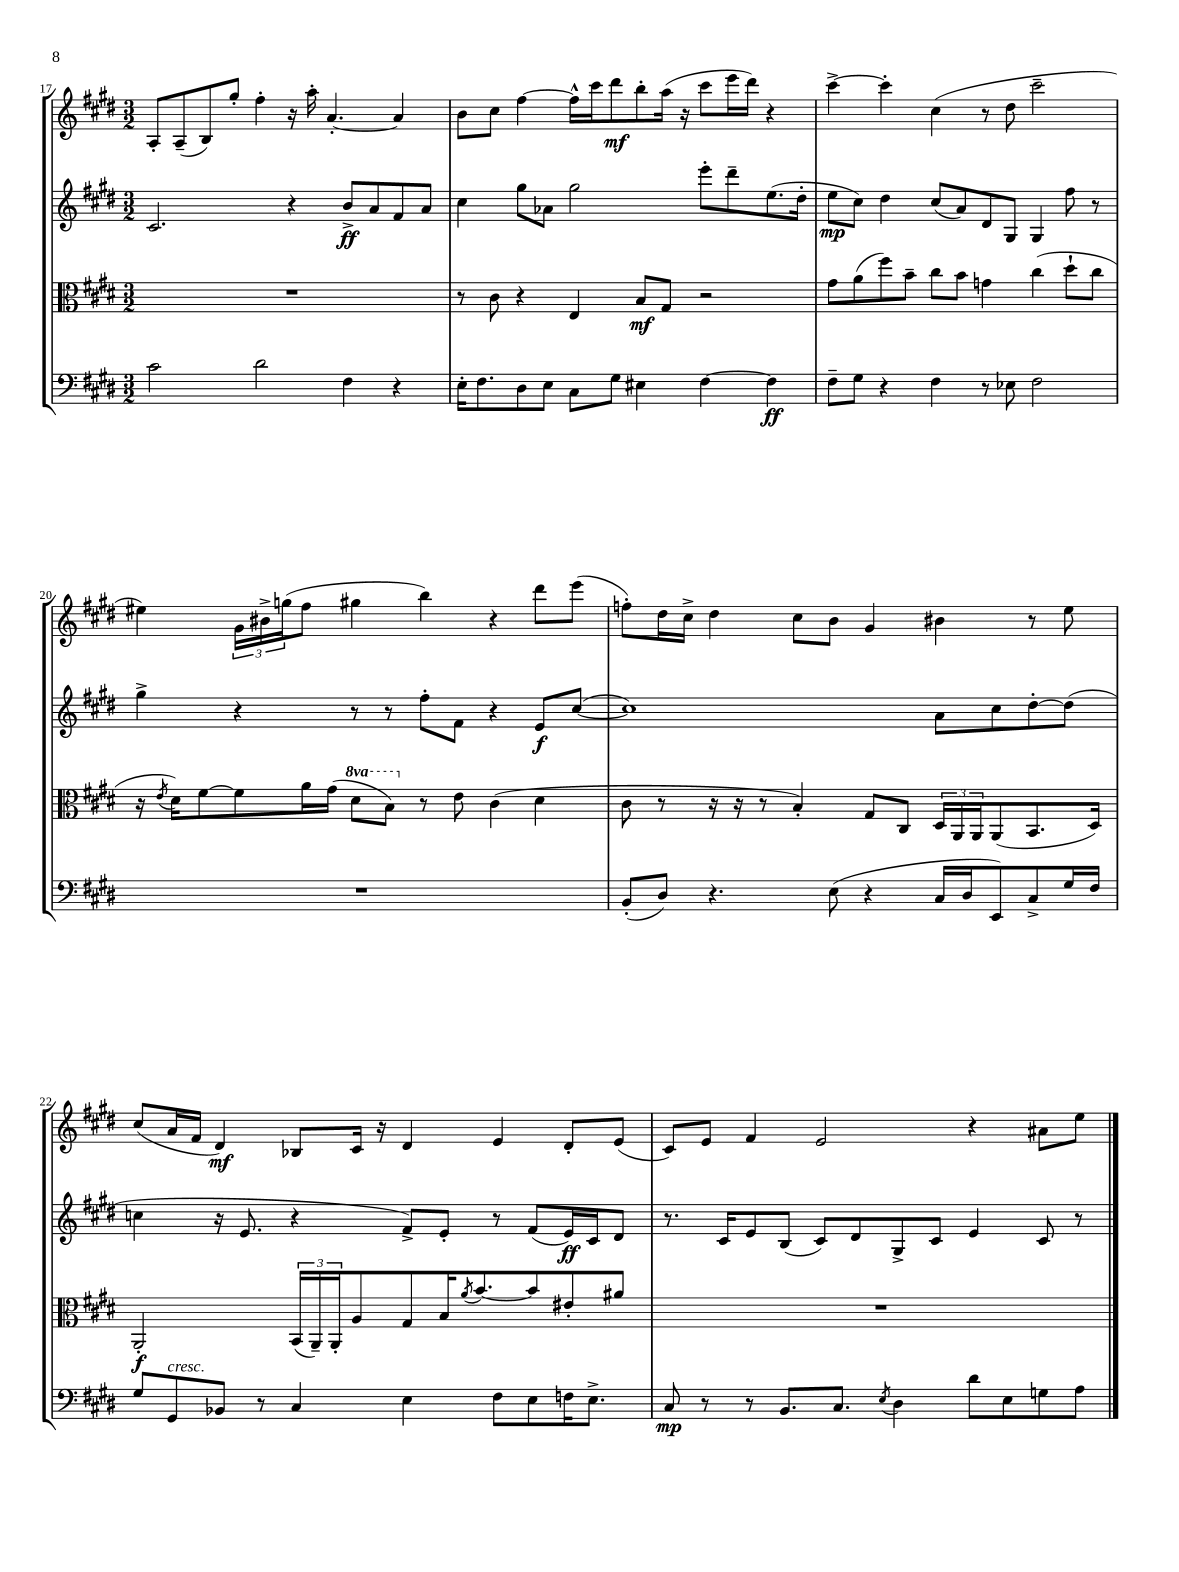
<<
\new StaffGroup <<
\new Staff = "s0" {
    \clef treble \key e \major \numericTimeSignature \time 3/2
    a8-. a8--( b8) gis''8-. fis''4-. r16 a''16-. a'4.~-. a'4 |
    b'8 cis''8 fis''4~ fis''16-^ cis'''16 dis'''8\mf b''8-. a''16( r16 cis'''8 e'''16 dis'''16) r4 |
    cis'''4~-> cis'''4-. cis''4( r8 dis''8 cis'''2-- |
    eis''4) \tuplet 3/2 { gis'16 bis'16-> g''16( } fis''8 gis''4 b''4) r4 dis'''8 e'''8( |
    f''8-.) dis''16 cis''16-> dis''4 cis''8 b'8 gis'4 bis'4 r8 e''8 |
    cis''8( a'16 fis'16 dis'4\mf) bes8 cis'16 r16 dis'4 e'4 dis'8-. e'8( |
    cis'8) e'8 fis'4 e'2 r4 ais'8 e''8 \bar "|." |
}
\new Staff = "s1" {
    \clef treble \key e \major \numericTimeSignature \time 3/2
    cis'2. r4 b'8->\ff a'8 fis'8 a'8 |
    cis''4 gis''8 aes'8 gis''2 e'''8-. dis'''8-- e''8.( dis''16-. |
    e''8\mp cis''8) dis''4 cis''8( a'8) dis'8 gis8 gis4 fis''8 r8 |
    gis''4-> r4 r8 r8 fis''8-. fis'8 r4 e'8\f cis''8~( |
    cis''1) a'8 cis''8 dis''8~-. dis''8( |
    c''4 r16 e'8. r4 fis'8->) e'8-. r8 fis'8( e'16\ff) cis'16 dis'8 |
    r8. cis'16 e'8 b8( cis'8) dis'8 gis8-> cis'8 e'4 cis'8 r8 \bar "|." |
}
\new Staff = "s2" {
    \clef alto \key e \major \numericTimeSignature \time 3/2 \set Staff.ottavationMarkups = #ottavation-simple-ordinals
    R1. |
    r8 cis'8 r4 e4 b8\mf gis8 r2 |
    gis'8 a'8( fis''8) b'8-- cis''8 b'8 g'4 cis''4( dis''8-! cis''8 |
    r16 \acciaccatura { e'8 } dis'16) fis'8~ fis'8 a'16 gis'16( \ottava #1 dis''8 b'8) \ottava #0 r8 e'8 cis'4( dis'4 |
    cis'8 r8 r16 r16 r8 b4-.) gis8 cis8 \tuplet 3/2 { dis16 a,16 a,16 } a,8( b,8. dis16) |
    a,2-.\f \tuplet 3/2 { b,16( a,16--) a,16-. } a8 gis8 b16 \acciaccatura { a'8 } b'8.~ b'8 eis'8-. ais'8 |
    R1. \bar "|." |
}
\new Staff = "s3" {
    \clef bass \key e \major \numericTimeSignature \time 3/2
    cis'2 dis'2 fis4 r4 |
    e16-. fis8. dis8 e8 cis8 gis8 eis4 fis4~ fis4\ff |
    fis8-- gis8 r4 fis4 r8 ees8 fis2 |
    R1. |
    b,8-.( dis8) r4. e8( r4 cis16 dis16 e,8) cis8-> gis16 fis16 |
    gis8 gis,8^\markup { \italic "cresc." } bes,8 r8 cis4 e4 fis8 e8 f16 e8.-> |
    cis8\mp r8 r8 b,8. cis8. \acciaccatura { e8 } dis4 dis'8 e8 g8 a8 \bar "|." |
}
>>
>>
\layout { \context { \Score currentBarNumber = #17 } }
